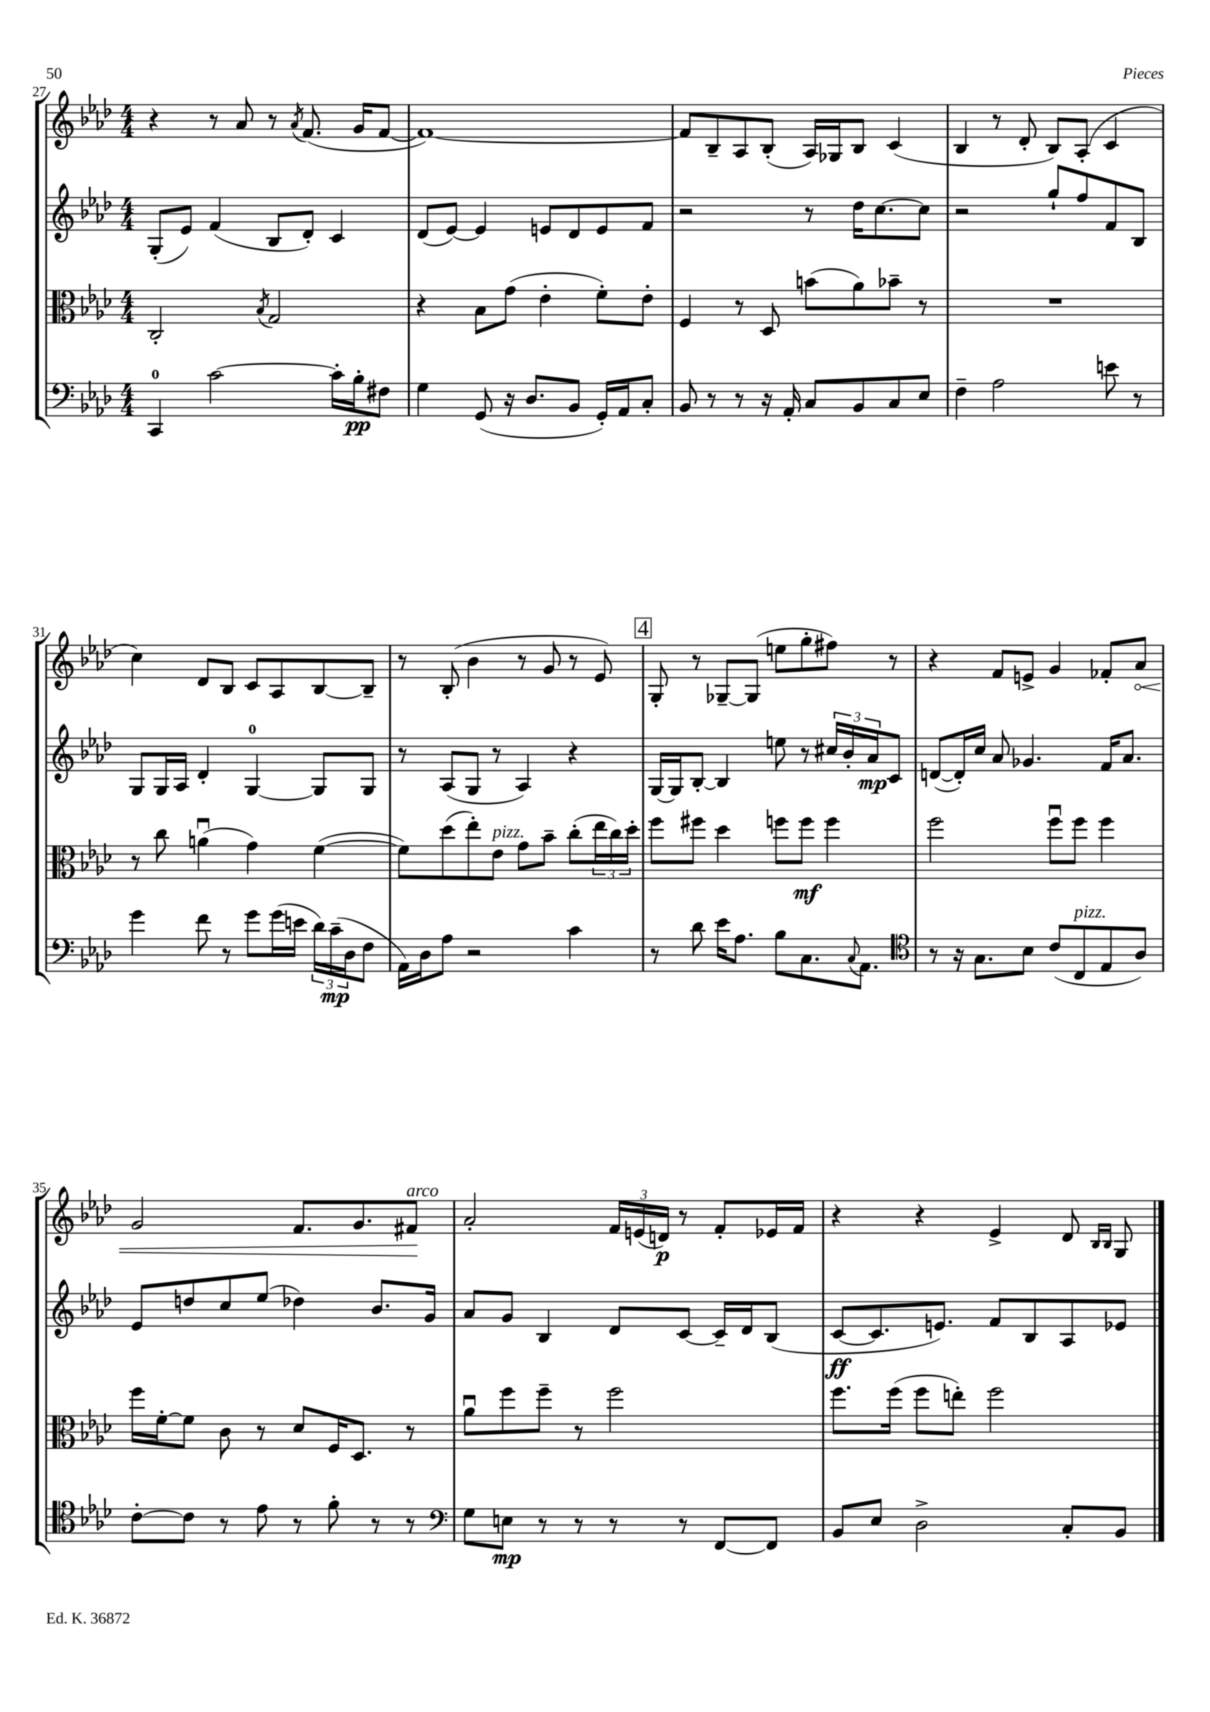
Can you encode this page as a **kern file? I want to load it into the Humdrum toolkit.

**kern	**kern	**kern	**kern
*staff4	*staff3	*staff2	*staff1
*clefF4	*clefC3	*clefG2	*clefG2
*k[b-e-a-d-]	*k[b-e-a-d-]	*k[b-e-a-d-]	*k[b-e-a-d-]
*M4/4	*M4/4	*M4/4	*M4/4
4CC/	2C'/	(8G'/L	4r
.	.	8e-/J)	.
[2c\	.	(4f/	8r
.	.	.	8a-/
.	8qB-/	.	.
.	2G/	8B-/L	8r
.	.	.	8qa-/
.	.	8d-'/J)	(8.f/
16c'\]LL	.	4c/	.
16B-'\J	.	.	16g/LK
8F#\J	.	.	[8f/J
=	=	=	=
4G\	4r	(8d-/L	1f_)
.	.	[8e-/J)	.
(8GG/	8B-\L	4e-/]	.
16r	(8g\J	.	.
8.D-/L	.	.	.
.	4e-'\	8e/L	.
8BB-/J	.	8d-/	.
16GG'/LL)	8f'\L)	8e/	.
16AA-/J	.	.	.
8C'/J	8e-'\J	8f/J	.
=	=	=	=
8BB-/	4F/	2r	8f/]L
8r	.	.	8B-~/
8r	8r	.	8A-/
16r	8D-/	.	(8B-'/J
16AA-'/	.	.	.
8C/L	(8b\L	8r	16A-/LL)
.	.	.	16G-/J
8BB-/	8a-\)	16dd-\LK	8B-/J
.	.	[8.cc\	.
8C/	8b-~\J	.	(4c/
8E-/J	8r	8cc\]J	.
=	=	=	=
4F~\	1r	2r	4B-/
2A-\	.	.	8r
.	.	.	8d-'/
.	.	8gg`/L	8B-/L)
.	.	8ff/	(8A-'/J
8e\	.	8f/	4c/
8r	.	8B-/J	.
=	=	=	=
4g\	8r	8G/L	4cc\)
.	8cc\	16G/L	.
.	.	16A-/JJ	.
8f\	(4au\	4d-'/	8d-/L
8r	.	.	8B-/J
8g\L	4g\)	[4G/	8c/L
(16g\L	.	.	8A-/
16e\JJ	.	.	.
24d-\LL)	([4f\	8G/]L	[8B-/
(24c~\	.	.	.
24D-\J	.	.	.
8F\J	.	8G/J	8B-~/]J
=	=	=	=
16AA-\LL)	8f\]L)	8r	8r
16D-\J	.	.	.
8A-\J	(8dd-\	(8A-/L	(8B-'/
2r	8ee-'\)	8G/J	4b-\
.	8e-\J	8r	.
.	8g\L	4A-/)	8r
.	8b-~\J	.	8g/
4c\	(8cc'\L	4r	8r
.	24ee-\L	.	8e-/)
.	24cc\)	.	.
.	24dd-'\JJ	.	.
=	=	=	=
8r	8ff\L	[16G/LL	8G'/
.	.	16G/]J	.
8d-\	8ff#\J	[8B-'/J	8r
16e-\LK	4dd-\	4B-/]	[8G-~/L
8.A-\J	.	.	.
.	.	.	(8G-/]J
8B-\L	8ff\L	8ee\	8ee\L
8.C\	8ff\J	8r	8gg'\
.	4ff\	24cc#/LL	8ff#\J)
.	.	24b-'/	.
8qqC/	.	.	.
8.AA-\J	.	.	.
.	.	24a-/J	.
.	.	8c/J	8r
=	=	=	=
*clefC4	*	*	*
8r	2ff\	([8d/L	4r
16r	.	16d'/]L)	.
8.G\L	.	16cc/JJ	.
.	.	8a-/	8f/L
8B-\J	.	4.g-/	8e^/J
(8c/L	8ffu\L	.	4g/
8C/	8ff\J	.	.
8E-/	4ff\	16f/LK	8f-'/L
.	.	8.a-/J	.
8A-/J)	.	.	8a-/J
=	=	=	=
[8c'\L	16ff\LL	8e-/L	2g/
.	[16f'\J	.	.
8c\]J	8f\]J	8dd/	.
8r	8c\	8cc/	.
8e-\	8r	(8ee-/J	.
8r	8d-/L	4dd-\)	8.f/L
8f'\	16F/K	.	.
.	8.D-/J	.	8.g/
8r	.	8.b-/L	.
8r	8r	.	8f#/J
.	.	16g/Jk	.
=	=	=	=
*clefF4	*	*	*
8G\L	8a-u\L	8a-/L	2a-'/
8E\J	8ff\	8g/J	.
8r	8ff~\J	4B-/	.
8r	8r	.	.
8r	2ff\	8d-/L	24f/LL
.	.	.	(24e/
.	.	.	24d/JJ)
8r	.	[8c/J	8r
[8FF/L	.	16c~/]LL	8f'/L
.	.	16d-/J	.
8FF/]J	.	(8B-/J	16e-/L
.	.	.	16f/JJ
=	=	=	=
8BB-/L	8.ff\L	[8c/L	4r
8E-/J	.	8.c/]	.
.	(16ff\Jk	.	.
2D-^\	8ff\L	.	4r
.	.	8.e/J)	.
.	8ee'\J)	.	.
.	2ff\	8f/L	4e-^/
.	.	8B-/	.
8C'/L	.	8A-/	8d-/
.	.	.	16qqB-/LL
.	.	.	16qqB-/JJ
8BB-/J	.	8e-/J	8G/
==	==	==	==
*-	*-	*-	*-
